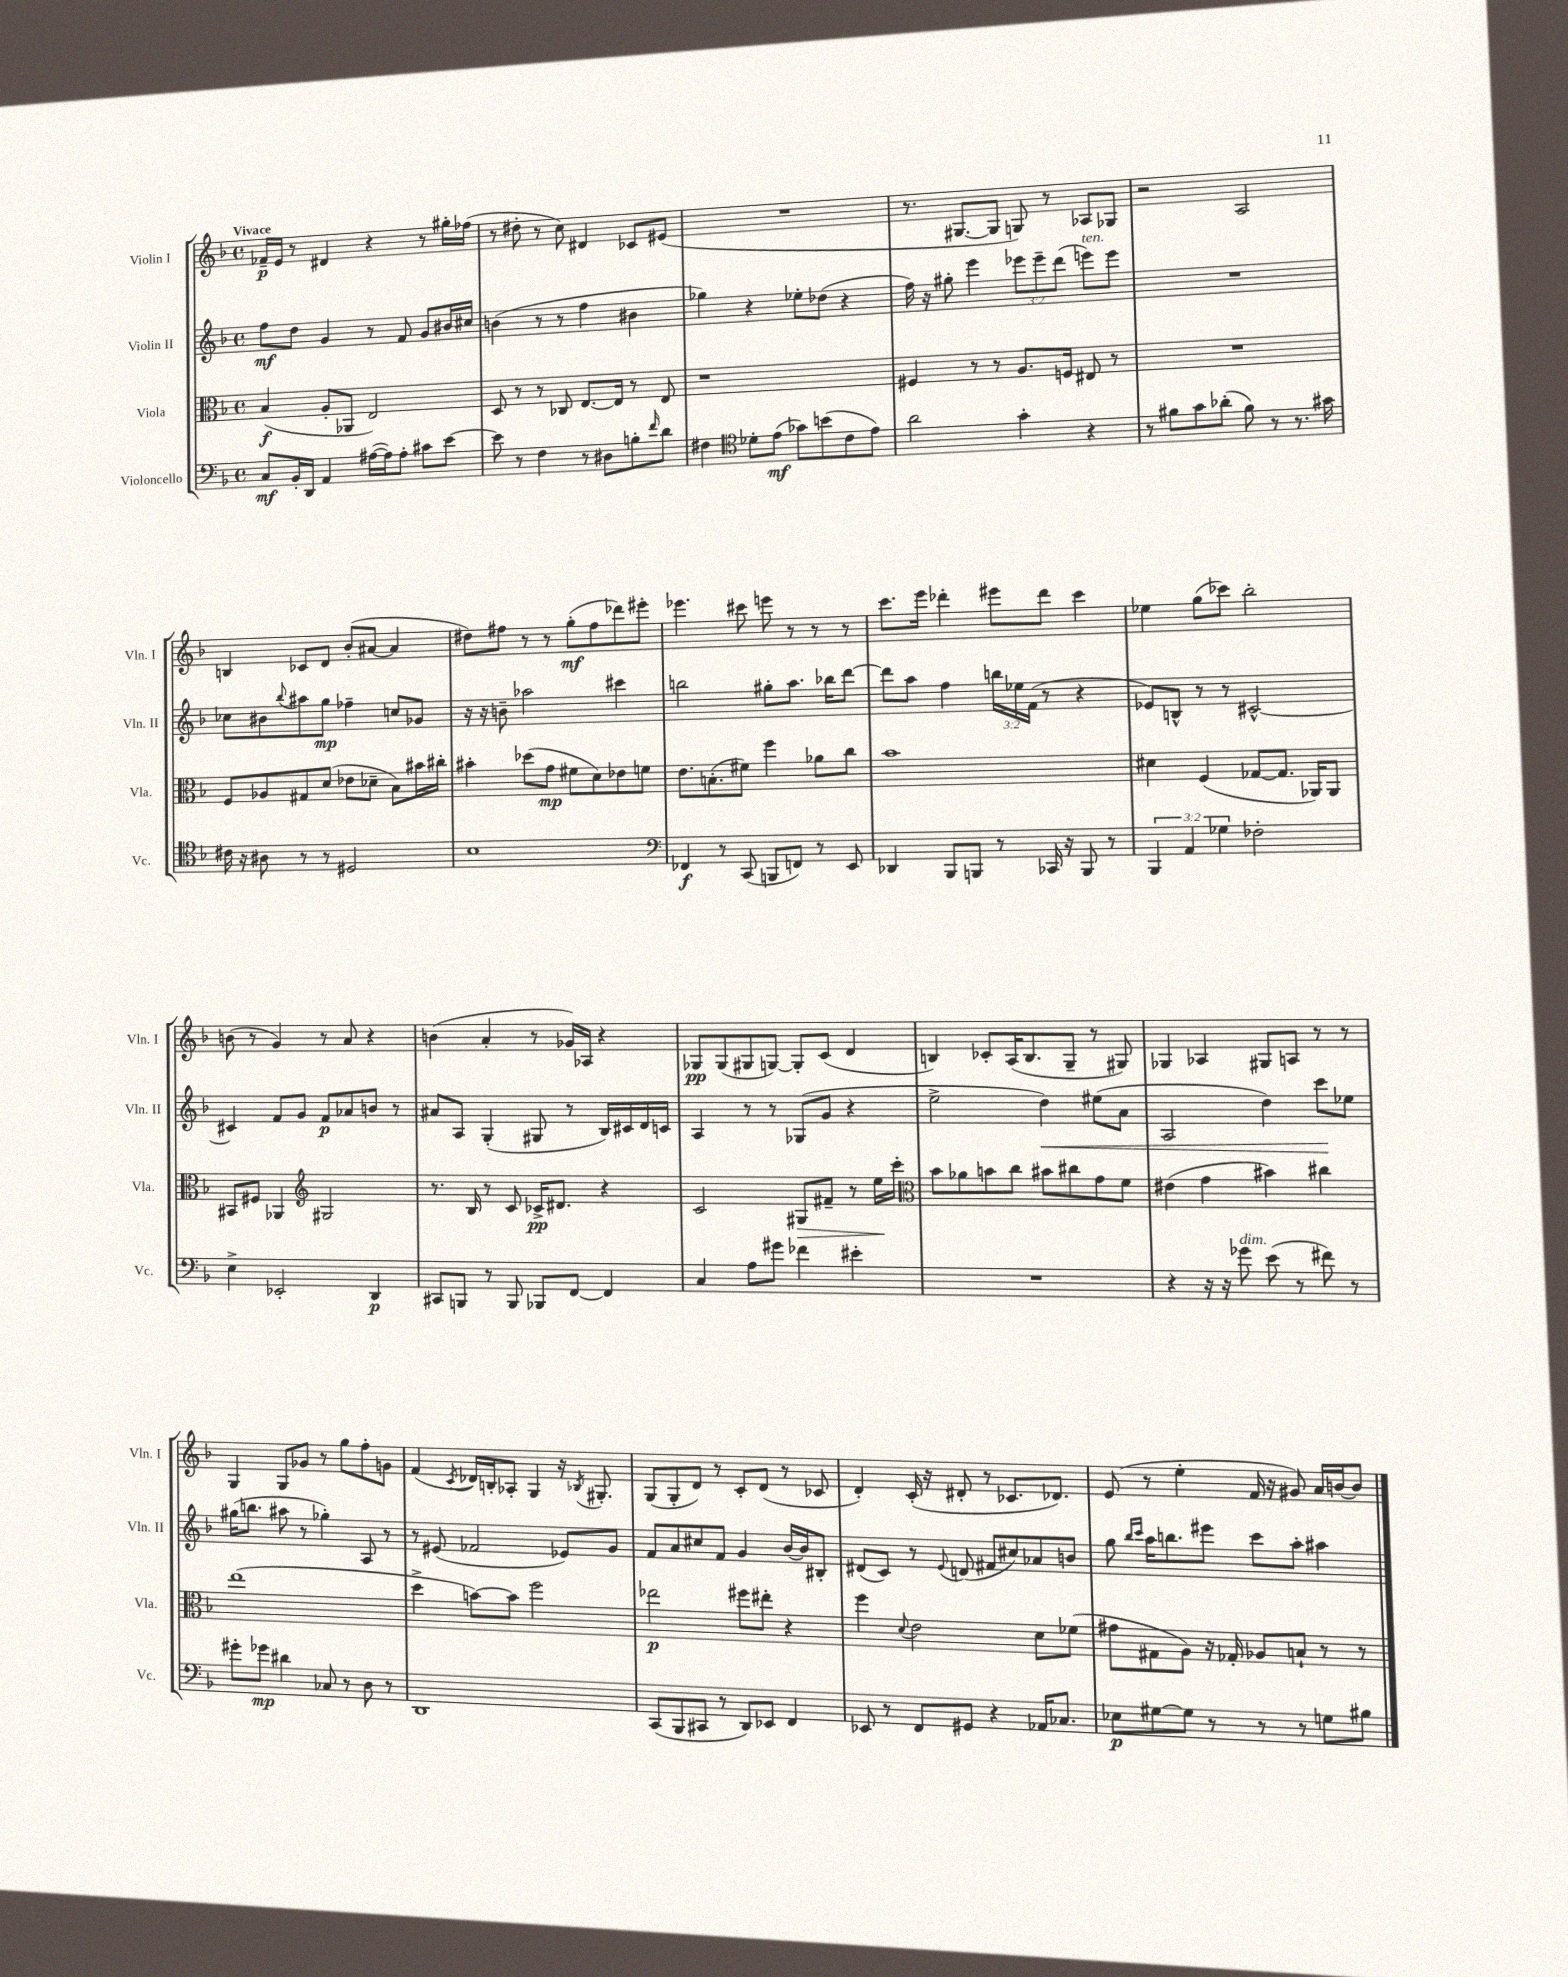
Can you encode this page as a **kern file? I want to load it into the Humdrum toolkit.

**kern	**kern	**kern	**kern
*staff4	*staff3	*staff2	*staff1
*clefF4	*clefC3	*clefG2	*clefG2
*k[b-]	*k[b-]	*k[b-]	*k[b-]
*M4/4	*M4/4	*M4/4	*M4/4
*met(c)	*met(c)	*met(c)	*met(c)
8C	(4B-	8ff	16f-~
.	.	.	16e
16BB-'	.	8dd	8r
16DD	.	.	.
4AA	8A'	4g	4d#
.	8AA-	.	.
([16A#	2E)	8r	4r
16A#])	.	.	.
8A#'	.	8f	.
8c#	.	8g	8r
[8e	.	16b#	16gg#'
.	.	16cc#	(16ff-
=	=	=	=
8e]	8D	(4b	8r
8r	8r	.	8dd#'
4F	8r	8r	8r
.	8C-	8r	8cc)
8r	[8.E	4ff	4d#
8D#	.	.	.
.	16E]	.	.
8B'	8r	4b#	8c-
16qqf	.	.	.
8d	8E	.	(8e#
=	=	=	=
4F#	1r	4gg-)	1r
*clefC4	*	*	*
8d-'	.	4r	.
(8e	.	.	.
8g-)	.	8ee-'	.
(8b	.	(8dd-	.
8c	.	4r	.
8e)	.	.	.
=	=	=	=
2a	4F#	16ff)	8.r
.	.	16r	.
.	.	8gg#'	.
.	.	.	[8.G#
.	8r	4eee	.
.	8r	.	8G#]
4g'	8.A	12eee-	8G)
.	.	12eee-~	.
.	.	.	8r
.	.	(12ddd	.
.	16F	.	.
4r	8E#	8eee)	8A-
.	8r	8eee	8G-
=	=	=	=
8r	1r	1r	2r
8f#	.	.	.
8g	.	.	.
(8a-'	.	.	.
8f#)	.	.	2A
8r	.	.	.
8.r	.	.	.
16g#	.	.	.
=	=	=	=
16c#	8F	8cc-	4B
16r	.	.	.
8A#	8A-	8b#	.
.	.	8qqbb-	.
8r	8G#	8aa#	8c-
8r	(8d	8gg	8d
2D#	8e-	4ff-~	(8b-'
.	8d-~	.	[8a#
.	8B-)	8cc	4a#]
.	16b#	8g-	.
.	16cc#'	.	.
=	=	=	=
1B-	4b#'	16r	8dd#)
.	.	16r	.
.	.	8b~	8ff#
.	(8dd-	2aa-	8r
.	8g	.	8r
.	8f#	.	(8gg'
.	8d)	.	8ff#
.	8e-	4ccc#	8ddd-)
.	8f	.	8eee#'
=	=	=	=
*clefF4	*	*	*
4FF-	8.e	2bb	4.eee-
.	(8.B'	.	.
8r	.	.	.
(8CC	8f#)	.	8ccc#
8BBB	4ff	8gg#'	8eee
8FF)	.	8.aa	8r
8r	8a-	.	8r
.	.	16bb-	.
8EE	8cc	[8ddd	8r
=	=	=	=
4DD-	1b-	8ddd]	8.ccc
.	.	8aa	.
.	.	.	16eee
8BBB-	.	4ff	4ddd-'
8BBB	.	.	.
8r	.	24bb	8eee#
.	.	24ee-	.
.	.	(24f	.
16CC-	.	8r	8ddd-
16r	.	.	.
8BBB	.	4r	4ccc
8r	.	.	.
=	=	=	=
6BBB-	4d#	8e-)	4ee-
.	.	8B^^	.
6AA	.	.	.
.	(4F	8r	(8gg
6G-	.	.	.
.	.	8r	8ccc-)
2F-'	[8G-	[2c#^^	2bb-'
.	8.G-]	.	.
.	16AA-)	.	.
.	8AA-	.	.
=	=	=	=
4E^	8BB#	4c#]	(8b
.	8F#	.	8r
2EE-'	4AA-	8f	4g)
.	.	8g	.
*	*clefG2	*	*
.	2G#	8f	8r
.	.	8a-	8a
4DD	.	8b	4r
.	.	8r	.
=	=	=	=
8CC#	8.r	8a#	(4b
8BBB	.	8A	.
.	16B-	.	.
8r	8r	(4G'	4a'
8BBB	8c	.	.
8BBB-	16c-^	8G#	8r
.	8.d#	.	.
[8FF	.	8r	16g-)
.	.	.	16A-
4FF]	4r	16B-)	4r
.	.	16c#	.
.	.	16d	.
.	.	16c	.
=	=	=	=
4C	2c	4A	8G-
.	.	.	(8G-
8A	.	8r	8G#
8g#	.	8r	[8G)
4f-	8G#	(8G-	8G']
.	8f#~	8g	(8c
4e#'	8r	4r	4d
.	16ee	.	.
.	16ccc'	.	.
=	=	=	=
*	*clefC3	*	*
1r	8b-	2ee^	4B)
.	8a-	.	.
.	8b	.	8c-'
.	8cc	.	(16A
.	.	.	8.B
.	8b#	4dd)	.
.	8cc#	.	8G~
.	8g	(8ee#	8r
.	8f	8a	8G#)
=	=	=	=
4r	(4e#	2A	4G-
16r	4g	.	4A-
16r	.	.	.
8g-	.	.	.
(8e	4b#)	4dd)	8G#
8r	.	.	8A
8f#)	4cc#	8ccc	8r
8r	.	8ee-	8r
=	=	=	=
8g#'	(1ee	(16gg#	4G
.	.	8.bb	.
8g-	.	.	.
4d#	.	8aa#	8G
.	.	8r	8g-
8C-	.	4gg-')	8r
8r	.	.	8gg
8D	.	8A	8ff'
8r	.	8r	8g
=	=	=	=
1DD	4dd^	8r	(4f
.	.	(8e#	.
.	.	.	8qc
.	[8b)	2f-	16d-)
.	.	.	16B'
.	8b]	.	8A-'
.	2ff	.	4G
.	.	8e-)	16r
.	.	.	8qB-
.	.	.	8.G#'
.	.	8g	.
=	=	=	=
(8CC	2ee-	8f	(8G
8BBB-	.	8a	8G'
8CC#	.	8cc#	8d)
8r	.	8f	8r
8DD)	8ff#	4g	8c'
8EE-	8ee#'	.	(8d
4FF	4r	[16b-	8r
.	.	16b-]	.
.	.	8B#'	8c-
=	=	=	=
8EE-	4ff	(8d#	4d')
8r	.	8c)	.
.	8qqd	.	.
8FF	2e	8r	(16c'
.	.	.	16r
.	.	8qqe	.
8GG#	.	(8d	8d#'
4r	.	8f#	8r
.	.	8cc#)	8.c-
16AA-	8d	8a-	.
8.C-	.	.	8.d-)
.	(8f-	8b	.
=	=	=	=
8E-	8g#	8gg	(8e
.	.	16qqbb-	.
.	.	16qqccc	.
[8G#	8G#	16aa	8r
.	.	8.bb	.
8G#]	8A)	.	4ee'
8r	16r	8eee#	.
.	16G-'	.	.
8r	8A-	8ccc	16f
.	.	.	16r
8r	8B`	8aa'	8g#)
8G	8r	4aa#	16a
.	.	.	[16b
8B#	8r	.	8b]
==	==	==	==
*-	*-	*-	*-
